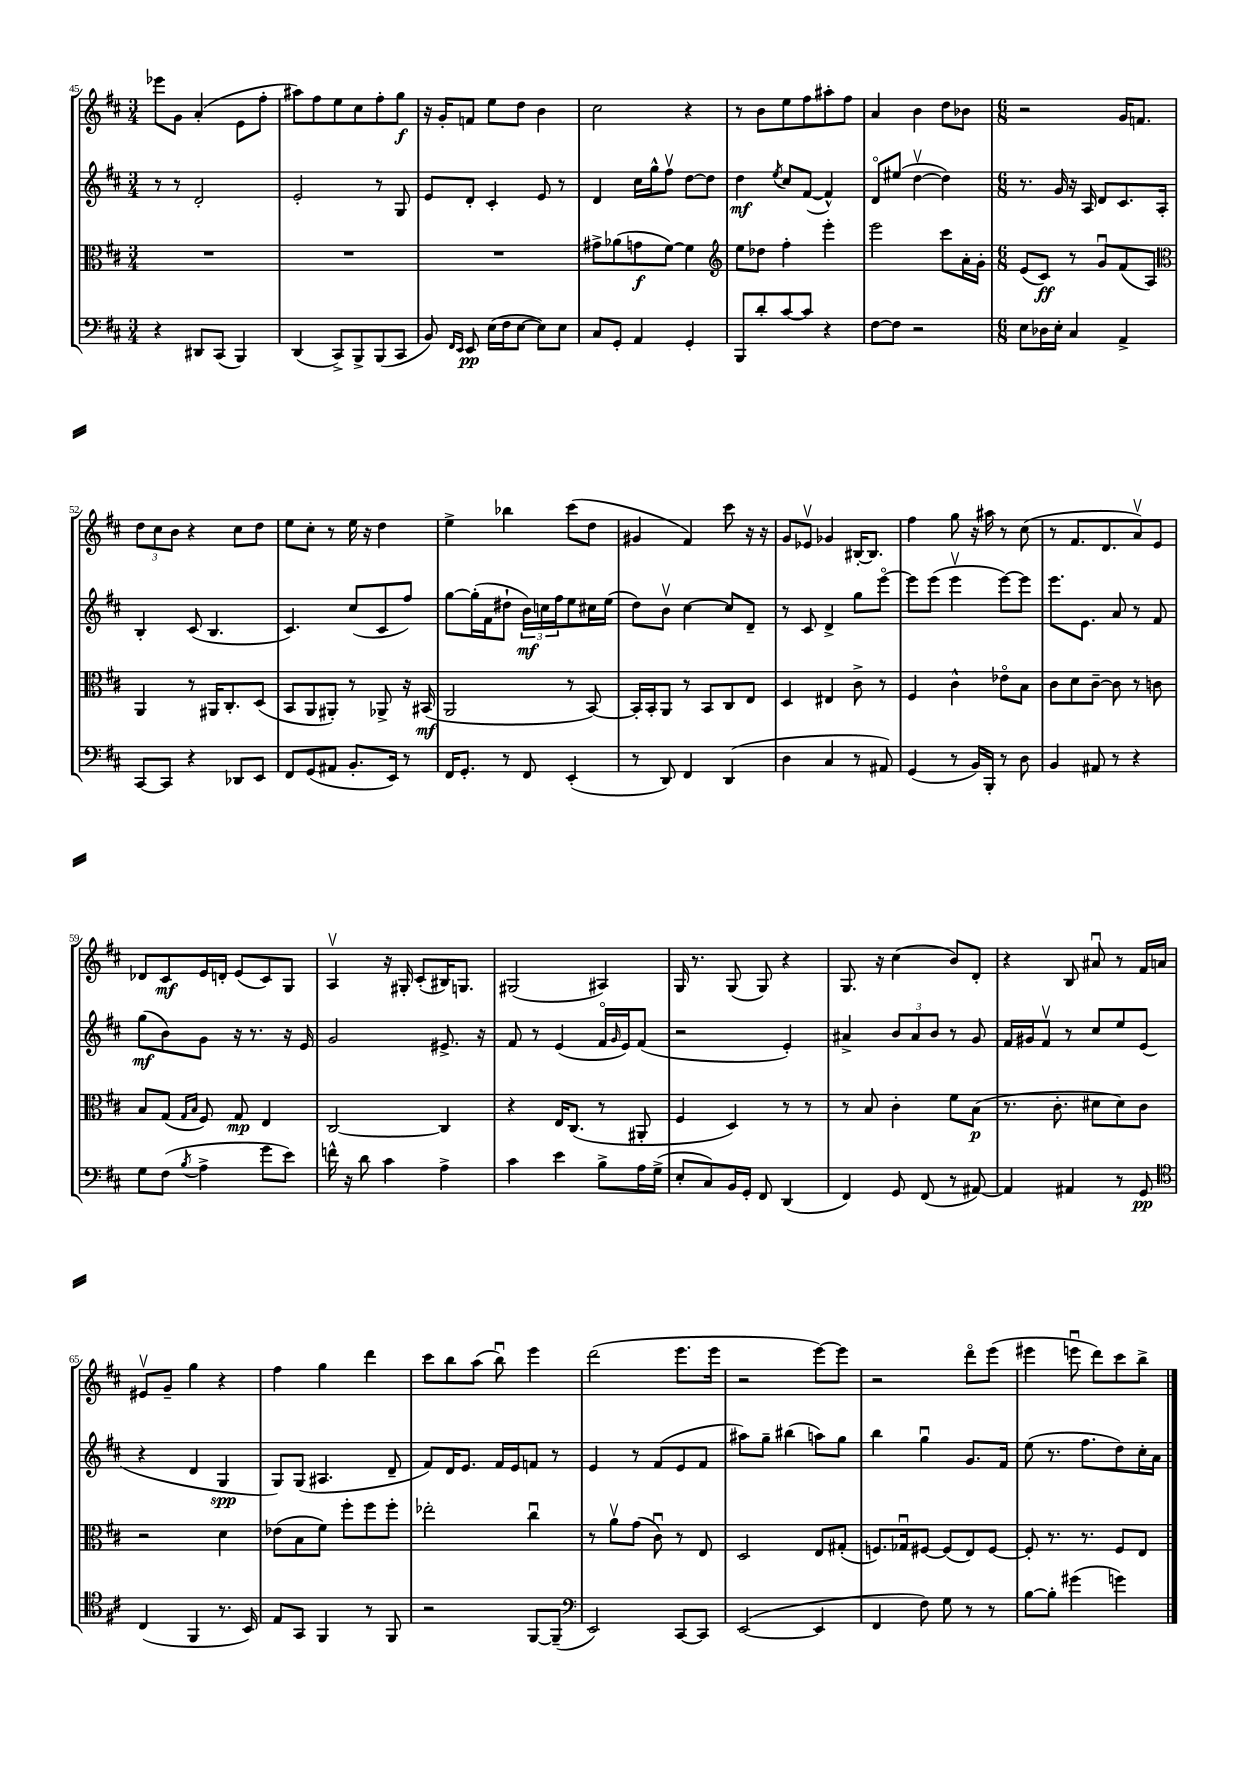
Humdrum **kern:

**kern	**dynam	**kern	**dynam	**kern	**dynam	**kern	**dynam
*part4	*part4	*part3	*part3	*part2	*part2	*part1	*part1
*staff4	*staff4	*staff3	*staff3	*staff2	*staff2	*staff1	*staff1
*clefF4	*	*clefC3	*	*clefG2	*	*clefG2	*
*k[f#c#]	*	*k[f#c#]	*	*k[f#c#]	*	*k[f#c#]	*
*M3/4	*	*M3/4	*	*M3/4	*	*M3/4	*
=45	=45	=45	=45	=45	=45	=45	=45
4r	.	2.r	.	8r	.	8eee-X\L	.
.	.	.	.	8r	.	8g\J	.
8DD#X/L	.	.	.	2d'/	.	(4a'/	.
(8CC#/J	.	.	.	.	.	.	.
4BBB/)	.	.	.	.	.	8e\L	.
.	.	.	.	.	.	8ff#'\J	.
=46	=46	=46	=46	=46	=46	=46	=46
(4DD/	.	2.r	.	2e'/	.	8aa#X\L)	.
.	.	.	.	.	.	8ff#\	.
8CC#^/L)	.	.	.	.	.	8ee\	.
8BBB^/	.	.	.	.	.	8cc#\	.
(8BBB/	.	.	.	8r	.	8ff#'\	.
8CC#/J	.	.	.	8G/	.	8gg\J	f
=47	=47	=47	=47	=47	=47	=47	=47
8BB/)	.	2.r	.	8e/L	.	16r	.
.	.	.	.	.	.	16g'/KL	.
16qqFF#/LL	.	.	.	.	.	.	.
16qqEE/JJ	.	.	.	.	.	.	.
8EE/	pp	.	.	8d'/J	.	8fn/J	.
(16E\LL	.	.	.	4c#'/	.	8ee\L	.
16F#\J	.	.	.	.	.	.	.
[8E\J	.	.	.	.	.	8dd\J	.
8E\L])	.	.	.	8e/	.	4b\	.
8E\J	.	.	.	8r	.	.	.
=48	=48	=48	=48	=48	=48	=48	=48
8C#/L	.	8g#X^\L	.	4d/	.	2cc#\	.
8GG'/J	.	(8a-X\	.	.	.	.	.
4AA/	.	8gn\	f	16cc#\LL	.	.	.
.	.	.	.	16gg^^\J	.	.	.
.	.	[8f#\J)	.	8ff#v\J	.	.	.
4GG'/	.	4f#\]	.	[8dd\L	.	4r	.
.	.	.	.	8dd\J]	.	.	.
=49	=49	=49	=49	=49	=49	=49	=49
*	*	*clefG2	*	*	*	*	*
8BBB/L	.	8ee\L	.	4dd\	mf	8r	.
8d'/	.	8dd-X\J	.	.	.	8b\L	.
.	.	.	.	8qee/	.	.	.
[8c#/	.	4ff#'\	.	8cc#/L	.	8ee\	.
8c#/J]	.	.	.	([8f#/J	.	8ff#\	.
4r	.	4eee'\	.	4f#^^/])	.	8aa#X'\	.
.	.	.	.	.	.	8ff#\J	.
=50	=50	=50	=50	=50	=50	=50	=50
[8F#\L	.	2eee\	.	8d/L	.	4a/	.
8F#\J]	.	.	.	(8ee#X/J	.	.	.
2r	.	.	.	[4ddv\	.	4b\	.
.	.	8ccc#\L	.	4dd\])	.	8dd\L	.
.	.	16a'\L	.	.	.	8b-X\J	.
.	.	16g'\JJ	.	.	.	.	.
=51	=51	=51	=51	=51	=51	=51	=51
*M6/8	*	*M6/8	*	*M6/8	*	*M6/8	*
8E\L	.	(8e/L	.	8.r	.	2r	.
16D-X\L	.	8c#/J)	ff	.	.	.	.
16E'\JJ	.	.	.	16g/	.	.	.
4C#/	.	8r	.	16r	.	.	.
.	.	.	.	16A/	.	.	.
.	.	8gu/L	.	8d/L	.	.	.
4AA^/	.	(8f#/	.	8.c#/	.	16g/KL	.
.	.	.	.	.	.	8.fn/J	.
.	.	8A/J)	.	.	.	.	.
.	.	.	.	16A'/Jk	.	.	.
!!LO:LB:g=z
=52	=52	=52	=52	=52	=52	=52	=52
*	*	*clefC3	*	*	*	*	*
[8CC#/L	.	4AA/	.	4B'/	.	12dd\L	.
.	.	.	.	.	.	12cc#\	.
8CC#/J]	.	.	.	.	.	.	.
.	.	.	.	.	.	12b\J	.
4r	.	8r	.	(8c#/	.	4r	.
.	.	16AA#X/KL	.	4.B/	.	.	.
.	.	8.C#'/	.	.	.	.	.
8DD-X/L	.	.	.	.	.	8cc#\L	.
8EE/J	.	(8D/J	.	.	.	8dd\J	.
=53	=53	=53	=53	=53	=53	=53	=53
8FF#/L	.	8BB/L	.	4.c#/)	.	8ee\L	.
(8GG/	.	8AA/	.	.	.	8cc#'\J	.
8AA#X/J	.	8AA#X'/J)	.	.	.	8r	.
8.BB'/L	.	8r	.	(8cc#/L	.	16ee\	.
.	.	.	.	.	.	16r	.
.	.	8AA-X^/	.	8c#/	.	4dd\	.
16EE/Jk)	.	.	.	.	.	.	.
8r	.	16r	.	8ff#/J)	.	.	.
.	.	(16BB#X/	mf	.	.	.	.
=54	=54	=54	=54	=54	=54	=54	=54
16FF#/KL	.	2AA/	.	[8gg\L	.	4ee^\	.
8.GG'/J	.	.	.	.	.	.	.
.	.	.	.	(16gg'\L]	.	.	.
.	.	.	.	16f#\J	.	.	.
8r	.	.	.	8dd#X`\J	.	4bb-X\	.
8FF#/	.	.	.	24b\LL)	mf	.	.
.	.	.	.	24ccn\	.	.	.
.	.	.	.	24ff#\J	.	.	.
(4EE'/	.	8r	.	8ee\	.	(8ccc#\L	.
.	.	[8BB/)	.	16cc#X\L	.	8dd\J	.
.	.	.	.	(16ee\JJ	.	.	.
=55	=55	=55	=55	=55	=55	=55	=55
8r	.	16BB'/LL]	.	8dd\L)	.	4g#X/	.
.	.	16BB'/J	.	.	.	.	.
8DD/)	.	8AA/J	.	8bv\J	.	.	.
4FF#/	.	8r	.	[4cc#\	.	4f#/)	.
.	.	8BB/L	.	.	.	.	.
(4DD/	.	8C#/	.	8cc#/L]	.	8ccc#\	.
.	.	8E/J	.	8d~/J	.	16r	.
.	.	.	.	.	.	16r	.
=56	=56	=56	=56	=56	=56	=56	=56
4D\	.	4D/	.	8r	.	8g/L	.
.	.	.	.	8c#/	.	8e-Xv/J	.
4C#/	.	4E#X/	.	4d^/	.	4g-X/	.
8r	.	8c#^\	.	8gg\L	.	[16B#X'/KL	.
.	.	.	.	.	.	8.B#/J]	.
8AA#X/)	.	8r	.	[8eee\J	.	.	.
=57	=57	=57	=57	=57	=57	=57	=57
(4GG/	.	4F#/	.	8eee\L]	.	4ff#\	.
.	.	.	.	(8eee\J	.	.	.
8r	.	4c#^^\	.	4eeev\	.	8gg\	.
16BB/LL)	.	.	.	.	.	16r	.
16BBB'/JJ	.	.	.	.	.	16aa#X\	.
8r	.	8e-X\L	.	[8eee\L)	.	8r	.
8D\	.	8B\J	.	8eee\J]	.	(8cc#\	.
=58	=58	=58	=58	=58	=58	=58	=58
4BB/	.	8c#\L	.	8.eee\L	.	8r	.
.	.	8d\	.	.	.	8.f#/L	.
.	.	.	.	8.e\J	.	.	.
8AA#X/	.	[8c#~\J	.	.	.	.	.
.	.	.	.	.	.	8.d/	.
8r	.	8c#\]	.	8a/	.	.	.
4r	.	8r	.	8r	.	8av/)	.
.	.	8cn\	.	8f#/	.	8e/J	.
!!LO:LB:g=z
=59	=59	=59	=59	=59	=59	=59	=59
8G\L	.	8B/L	.	(8gg\L	mf	8d-X/L	.
(8F#\J	.	(8G/J	.	8b\)	.	8c#/	mf
.	.	16qqG/LL	.	.	.	.	.
8qB/	.	16qqB/JJ	.	.	.	.	.
4A^\	.	8F#/)	.	8g\J	.	16e/L	.
.	.	.	.	.	.	16dn'/JJ	.
.	.	8G/	mp	16r	.	(8e/L	.
.	.	.	.	8.r	.	.	.
8g\L	.	4E/	.	.	.	8c#/)	.
8e\J)	.	.	.	16r	.	8G/J	.
.	.	.	.	16e/	.	.	.
=60	=60	=60	=60	=60	=60	=60	=60
16fn^^\	.	[2C#/	.	2g/	.	4Av/	.
16r	.	.	.	.	.	.	.
8d\	.	.	.	.	.	.	.
4c#\	.	.	.	.	.	16r	.
.	.	.	.	.	.	16G#X'/	.
.	.	.	.	.	.	(8c#'/L	.
4A^\	.	4C#/]	.	8.e#X^/	.	16B#X/K)	.
.	.	.	.	.	.	8.Gn/J	.
.	.	.	.	16r	.	.	.
=61	=61	=61	=61	=61	=61	=61	=61
4c#\	.	4r	.	8f#/	.	(2G#X/	.
.	.	.	.	8r	.	.	.
4e\	.	16E/KL	.	(4e/	.	.	.
.	.	(8.C#/J	.	.	.	.	.
8B^\L	.	8r	.	16f#/LL	.	4A#X/)	.
.	.	.	.	16qqg/	.	.	.
.	.	.	.	16e/J)	.	.	.
16A\L	.	8AA#X'/	.	(8f#/J	.	.	.
(16G^\JJ	.	.	.	.	.	.	.
=62	=62	=62	=62	=62	=62	=62	=62
8E'/L	.	4F#/	.	2r	.	16G/	.
.	.	.	.	.	.	8.r	.
8C#/)	.	.	.	.	.	.	.
16BB/L	.	4D/)	.	.	.	(8G/	.
16GG'/JJ	.	.	.	.	.	.	.
8FF#/	.	.	.	.	.	8G/)	.
(4DD/	.	8r	.	4e'/)	.	4r	.
.	.	8r	.	.	.	.	.
=63	=63	=63	=63	=63	=63	=63	=63
4FF#/)	.	8r	.	4a#X^/	.	8.G/	.
.	.	8B/	.	.	.	.	.
.	.	.	.	.	.	16r	.
8GG/	.	4c#'\	.	12b/L	.	(4cc#\	.
.	.	.	.	12a#/	.	.	.
(8FF#/	.	.	.	.	.	.	.
.	.	.	.	12b/J	.	.	.
8r	.	8f#\L	.	8r	.	8b/L)	.
[8AA#X/)	.	(8B\J	p	8g/	.	8d'/J	.
=64	=64	=64	=64	=64	=64	=64	=64
4AA#/]	.	8.r	.	16f#/LL	.	4r	.
.	.	.	.	16g#X/J	.	.	.
.	.	.	.	8f#v/J	.	.	.
.	.	8.c#'\	.	.	.	.	.
4AA#X/	.	.	.	8r	.	8B/	.
.	.	8d#X\L	.	8cc#/L	.	8a#Xu/	.
8r	.	8d#\)	.	8ee/	.	8r	.
8GG/	pp	8c#\J	.	(8e/J	.	16f#/LL	.
.	.	.	.	.	.	16an/JJ	.
!!LO:LB:g=z
=65	=65	=65	=65	=65	=65	=65	=65
*clefC4	*	*	*	*	*	*	*
(4C#/	.	2r	.	4r	.	8e#Xv/L	.
.	.	.	.	.	.	8g~/J	.
4FF#/	.	.	.	4d/	.	4gg\	.
8.r	.	4d\	.	4G/	spp	4r	.
16BB/)	.	.	.	.	.	.	.
=66	=66	=66	=66	=66	=66	=66	=66
8E/L	.	(8e-X\L	.	8G/L)	.	4ff#\	.
8GG/J	.	8B\	.	(8G/J	.	.	.
4FF#/	.	8f#\J)	.	4.A#X/	.	4gg\	.
.	.	8ff#'\L	.	.	.	.	.
8r	.	8ff#\	.	.	.	4ddd\	.
8FF#/	.	8ff#'\J	.	8d~/	.	.	.
=67	=67	=67	=67	=67	=67	=67	=67
2r	.	2ee-X'\	.	8f#/L)	.	8ccc#\L	.
.	.	.	.	16d/K	.	8bb\	.
.	.	.	.	8.e/J	.	.	.
.	.	.	.	.	.	(8aa\J	.
.	.	.	.	16f#/LL	.	8bbu\)	.
.	.	.	.	16e/J	.	.	.
[8FF#/L	.	4cc#u\	.	8fn/J	.	4eee\	.
(8FF#~/J]	.	.	.	8r	.	.	.
=68	=68	=68	=68	=68	=68	=68	=68
*clefF4	*	*	*	*	*	*	*
2EE/)	.	8r	.	4e/	.	(2ddd\	.
.	.	8av\L	.	.	.	.	.
.	.	(8g\J	.	8r	.	.	.
.	.	8c#u\)	.	(8f#/L	.	.	.
[8CC#/L	.	8r	.	8e/	.	8.eee\L	.
8CC#/J]	.	8E/	.	8f#/J	.	.	.
.	.	.	.	.	.	16eee\Jk	.
=69	=69	=69	=69	=69	=69	=69	=69
([2EE/	.	2D/	.	8aa#X\L)	.	2r	.
.	.	.	.	8gg~\J	.	.	.
.	.	.	.	(4bb#X\	.	.	.
4EE/]	.	8E/L	.	8aan\L)	.	[8eee\L)	.
.	.	(8G#X'/J	.	8gg\J	.	8eee\J]	.
=70	=70	=70	=70	=70	=70	=70	=70
4FF#/	.	8.Fn/L)	.	4bb\	.	2r	.
.	.	16G-Xu/k	.	.	.	.	.
8F#\)	.	[8F#X/J	.	4ggu\	.	.	.
8G\	.	(8F#/L]	.	.	.	.	.
8r	.	8E/)	.	8.g/L	.	8ddd\L	.
8r	.	[8F#/J	.	.	.	(8eee\J	.
.	.	.	.	16f#/Jk	.	.	.
=71	=71	=71	=71	=71	=71	=71	=71
[8B\L	.	8F#'/]	.	(8ee\	.	4eee#X\	.
8B'\J]	.	8.r	.	8.r	.	.	.
(4g#X\	.	.	.	.	.	8eeenu\	.
.	.	8.r	.	8.ff#\L	.	.	.
.	.	.	.	.	.	8ddd\L)	.
4gn\)	.	8F#/L	.	8dd\)	.	8ccc#\	.
.	.	8E/J	.	16cc#'\L	.	8bb^\J	.
.	.	.	.	16a\JJ	.	.	.
==	==	==	==	==	==	==	==
*-	*-	*-	*-	*-	*-	*-	*-
